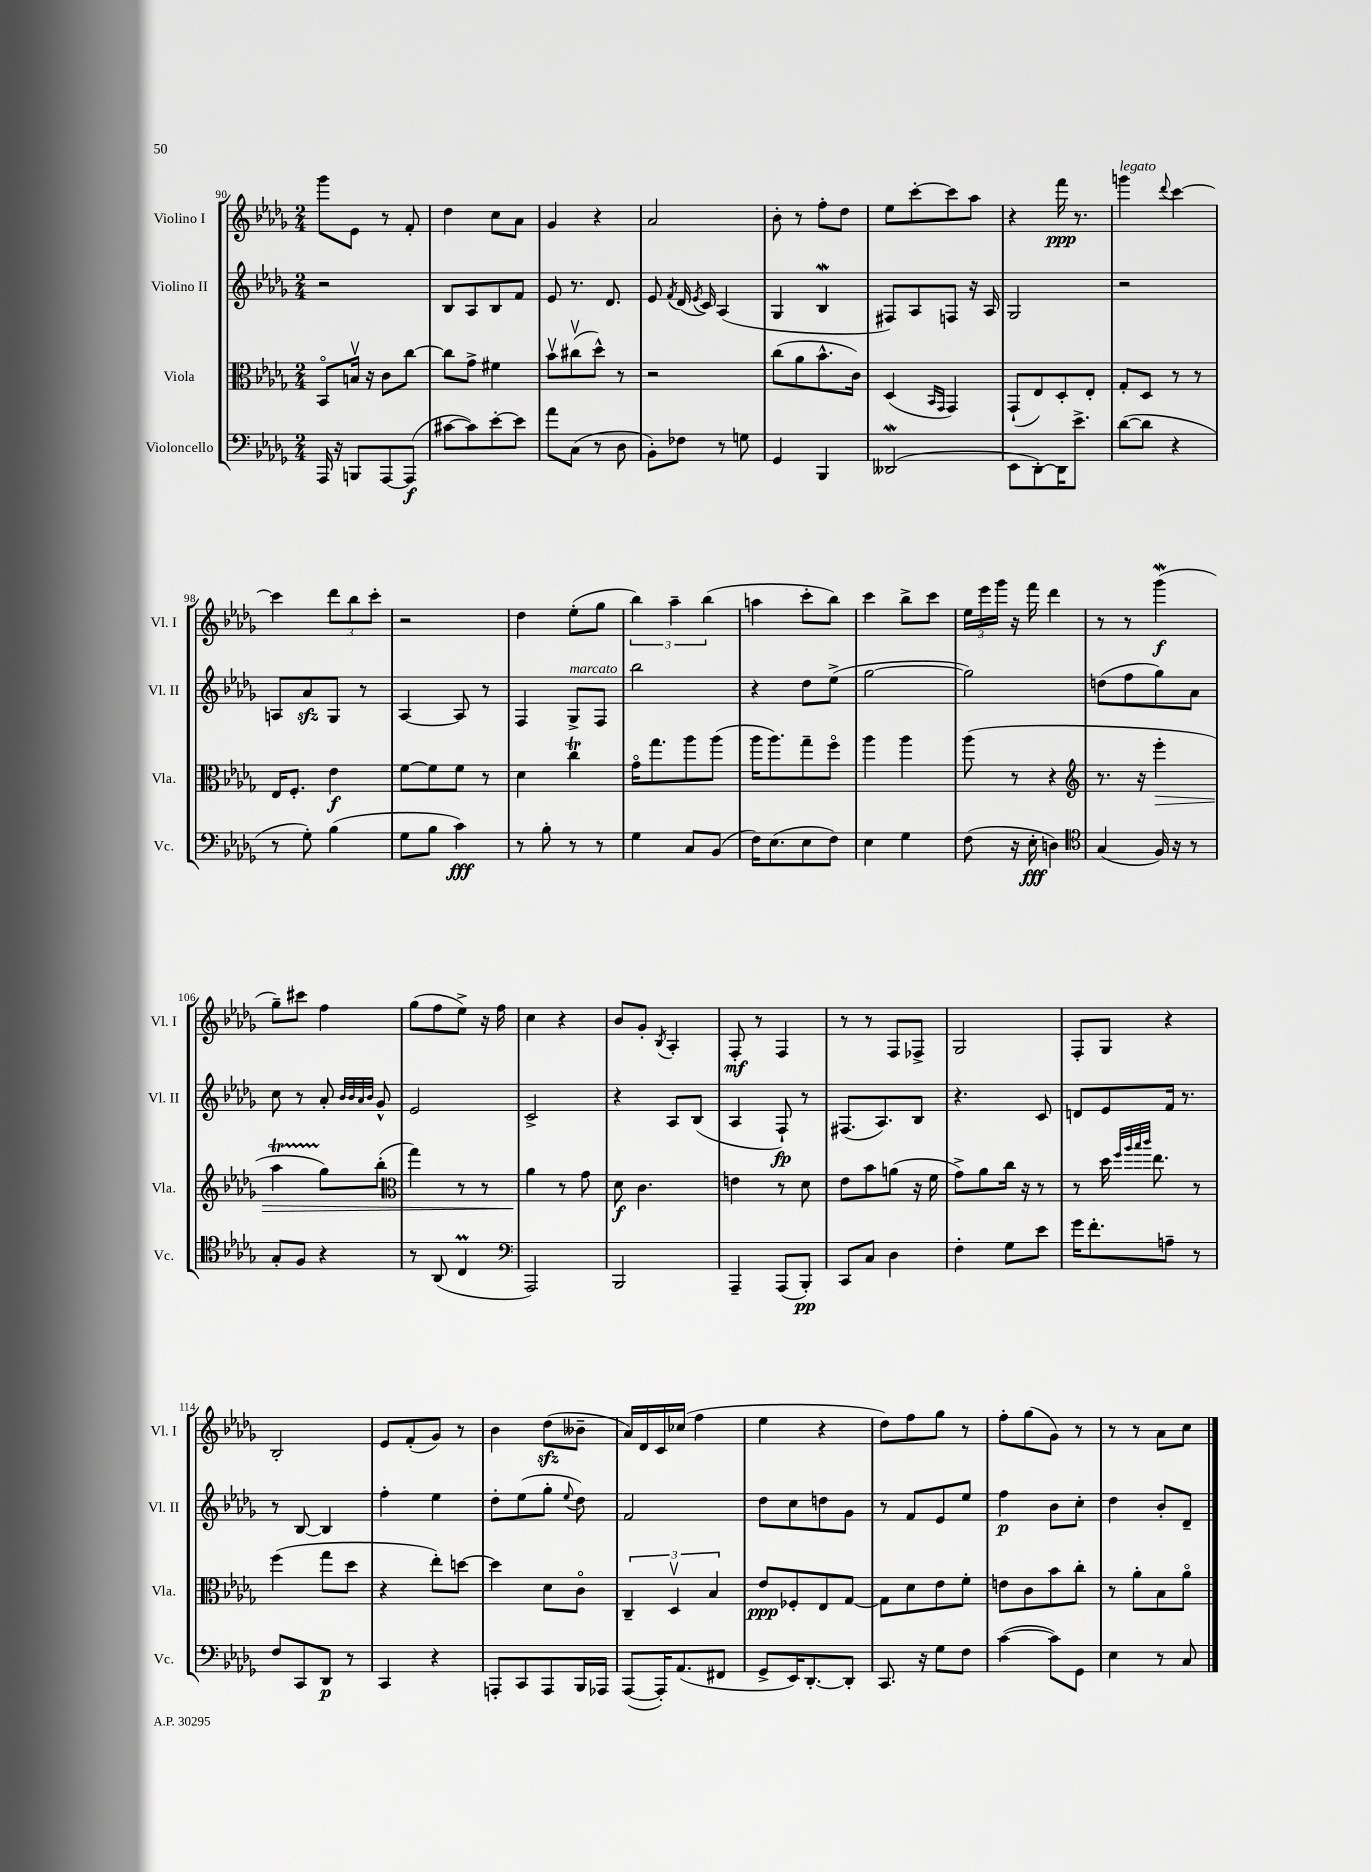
<<
\new StaffGroup <<
\new Staff = "s0" \with { instrumentName = "Violino I" shortInstrumentName = "Vl. I" } {
    \clef treble \key des \major \numericTimeSignature \time 2/4
    \autoBeamOff ges'''8[ ees'8] r8 f'8-. |
    des''4 c''8[ aes'8] |
    ges'4 r4 |
    aes'2 |
    bes'8-. r8 f''8[-. des''8] |
    ees''8[ c'''8~-. c'''8 aes''8] |
    r4 f'''16\ppp r8. |
    g'''4^\markup { \italic "legato" } \appoggiatura { des'''8 } c'''4~ |
    c'''4 \tuplet 3/2 { des'''8[ bes''8 c'''8]-. } |
    r2 |
    des''4 ees''8[-.( ges''8] |
    \tuplet 3/2 { bes''4) aes''4-- bes''4( } |
    a''4 c'''8[-. bes''8]) |
    c'''4 bes''8[-> c'''8] |
    \tuplet 3/2 { ees''16[ ees'''16 ges'''16] } r16 f'''16 des'''4 |
    r8 r8 ges'''4\mordent\f( |
    ges''8[--) cis'''8] f''4 |
    ges''8[( f''8 ees''8]->) r16 f''16 |
    c''4 r4 |
    bes'8[ ges'8]-. \acciaccatura { bes8 } aes4-. |
    f8-.\mf r8 f4 |
    r8 r8 f8[ fes8]-> |
    ges2 |
    f8[-. ges8] r4 |
    bes2-. |
    ees'8[ f'8-.( ges'8]) r8 |
    bes'4 des''8[\sfz( beses'8]-- |
    aes'16[) des'16 c'16 ces''16]( f''4 |
    ees''4 r4 |
    des''8[) f''8 ges''8] r8 |
    f''8[-. ges''8( ges'8]) r8 |
    r8 r8 aes'8[ c''8] \bar "|." |
}
\new Staff = "s1" \with { instrumentName = "Violino II" shortInstrumentName = "Vl. II" } {
    \clef treble \key des \major \numericTimeSignature \time 2/4
    \autoBeamOff r2 |
    bes8[ aes8 bes8 f'8] |
    ees'8 r8. des'8. |
    ees'8 \acciaccatura { f'8 } des'16( \acciaccatura { ees'8 } c'16) aes4( |
    ges4 bes4\mordent |
    fis8[) aes8 f8] r16 aes16 |
    ges2 |
    r2 |
    a8[ aes'8\sfz ges8] r8 |
    aes4~ aes8 r8 |
    f4 ges8[->^\markup { \italic "marcato" } f8] |
    bes''2 |
    r4 des''8[ ees''8]->( |
    ges''2~ |
    ges''2) |
    d''8[( f''8 ges''8) aes'8] |
    c''8 r8 aes'8-. \grace { bes'32[ bes'32 aes'32 bes'32] } ges'8-^ |
    ees'2 |
    c'2-> |
    r4 aes8[ bes8]( |
    aes4 f8-!\fp) r8 |
    fis8.[( aes8.) bes8] |
    r4. c'8 |
    d'8[ ees'8 f'16] r8. |
    r8 bes8~ bes4 |
    f''4-. ees''4 |
    des''8[-. ees''8( ges''8]-. \appoggiatura { ees''8 } des''8) |
    f'2 |
    des''8[ c''8 d''8 ges'8] |
    r8 f'8[ ees'8 ees''8] |
    f''4\p bes'8[ c''8]-. |
    des''4 bes'8[-. des'8]-- \bar "|." |
}
\new Staff = "s2" \with { instrumentName = "Viola" shortInstrumentName = "Vla." } {
    \clef alto \key des \major \numericTimeSignature \time 2/4
    \autoBeamOff bes,8[\flageolet b16]\upbow r16 c'8[ c''8]~ |
    c''8[ ges'8]-> fis'4 |
    bes'8[\upbow cis''8\upbow( des''8]-^) r8 |
    r2 |
    c''8[( aes'8 bes'8.-^ c'16]) |
    des4( \grace { bes,16[ ges,16] } ges,4) |
    ges,8[-!( ees8) des8-. ees8]-. |
    ges8[-. des8] r8 r8 |
    ees16[ f8.]-. ees'4\f |
    f'8[~ f'8 f'8] r8 |
    des'4 c''4\trill |
    ges'16[\flageolet ges''8. aes''8 aes''8]( |
    aes''16[ aes''8.) ges''8-- f''8]\flageolet |
    aes''4 aes''4 |
    aes''8( r8 r4 |
    \clef treble r8. r16 ees'''4-.\> |
    aes''4\startTrillSpan ges''8[\stopTrillSpan) bes''8]-.( |
    \clef alto ges''4) r8 r8 |
    aes'4\! r8 ges'8 |
    des'8\f c'4. |
    e'4 r8 des'8 |
    ees'8[ bes'8 a'8]( r16 f'16 |
    ges'8[->) aes'8 c''16] r16 r8 |
    r8 des''16 \grace { f''32[ aes''32 bes''32 c'''32] } ees''8. r8 |
    f''4( ges''8[ des''8] |
    r4 ees''8[-.) d''8]~ |
    d''4 des'8[ c'8]\flageolet |
    \tuplet 3/2 { c4-- des4\upbow bes4 } |
    ees'8[\ppp fes8-. ees8 ges8]~ |
    ges8[ des'8 ees'8 f'8]-. |
    e'8[ c'8 bes'8 c''8]-. |
    r8 aes'8[-. bes8 aes'8]\flageolet \bar "|." |
}
\new Staff = "s3" \with { instrumentName = "Violoncello" shortInstrumentName = "Vc." } {
    \clef bass \key des \major \numericTimeSignature \time 2/4
    \autoBeamOff aes,,16 r16 b,,8[ aes,,8~ aes,,8]\f( |
    cis'8[~ cis'8) ees'8~-. ees'8] |
    aes'8[ c8]( r8 des8 |
    bes,8[-.) fes8] r8 g8 |
    ges,4 bes,,4 |
    deses,2\mordent( |
    ees,8[ des,8~-.) des,16 ees'8.]-> |
    des'8[~( des'8] r4 |
    r8 ges8-.) bes4( |
    ges8[ bes8] c'4\fff) |
    r8 bes8-. r8 r8 |
    ges4 c8[ bes,8]( |
    f16[) ees8.( ees8 f8]) |
    ees4 ges4 |
    f8( r16 ees16-.\fff d4) |
    \clef tenor ges4( f16) r16 r8 |
    ges8[-. f8] r4 |
    r8 aes,8( c4\prall |
    \clef bass aes,,2) |
    bes,,2 |
    aes,,4-- aes,,8[( bes,,8]-.\pp) |
    c,8[ c8] des4 |
    f4-. ges8[ ees'8] |
    ges'16[ f'8.-. a8]-- r8 |
    f8[ c,8 des,8]\p r8 |
    c,4 r4 |
    a,,8[-. c,8 a,,8 bes,,16 aes,,16] |
    aes,,8[~( aes,,16-.) aes,8.( fis,8] |
    ges,8[-> ees,16) des,8.~-. des,8]-. |
    c,8. r16 ges8[ f8] |
    c'4~( c'8[) ges,8] |
    ees4 r8 c8 \bar "|." |
}
>>
>>
\layout { \context { \Score currentBarNumber = #90 } }
